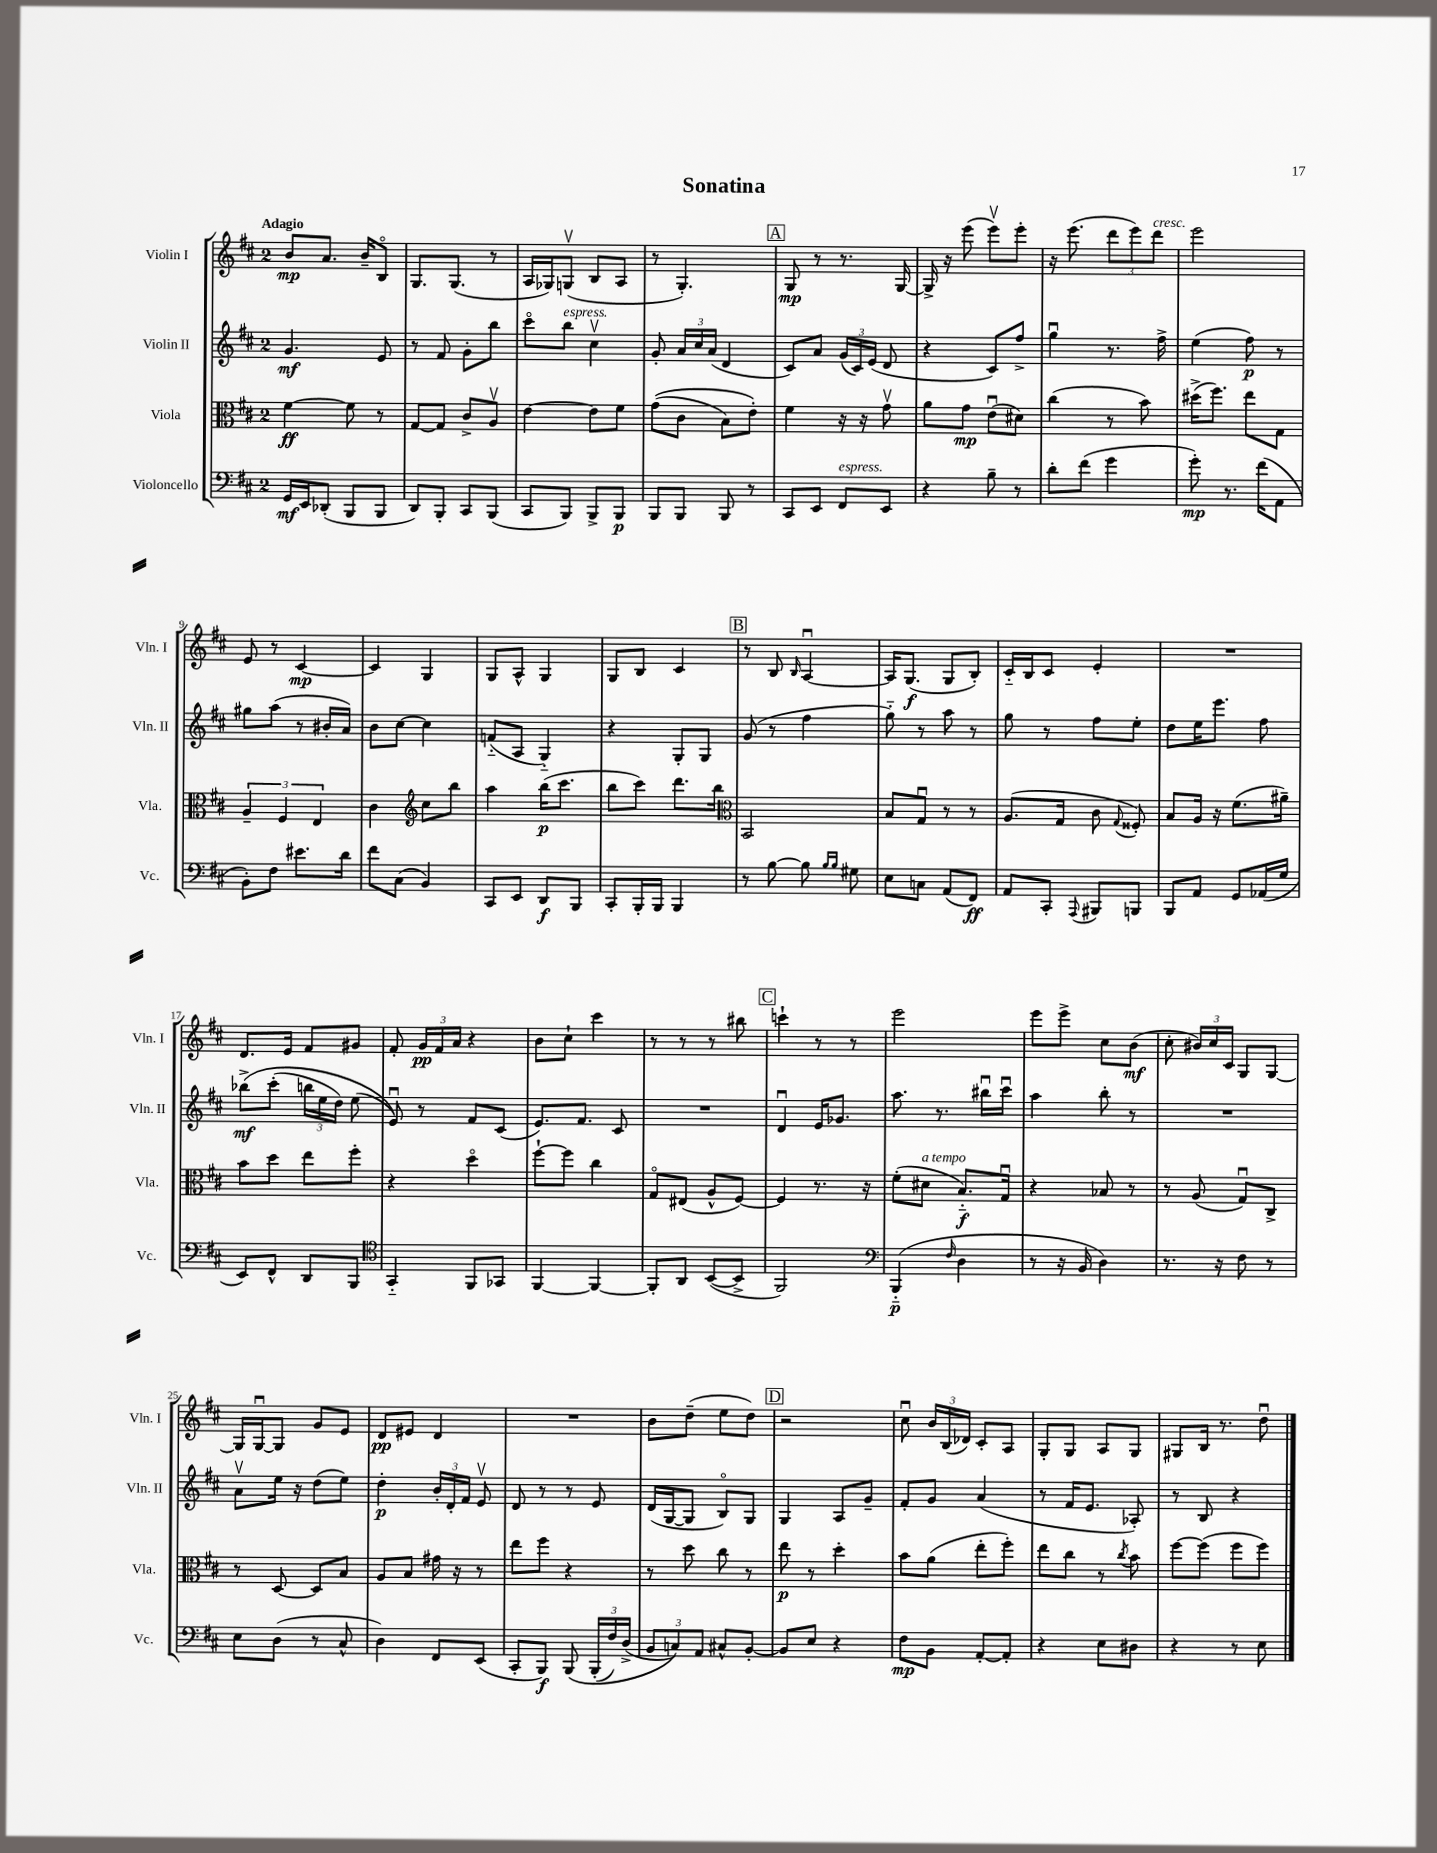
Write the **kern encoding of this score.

**kern	**kern	**kern	**kern
*staff4	*staff3	*staff2	*staff1
*clefF4	*clefC3	*clefG2	*clefG2
*k[f#c#]	*k[f#c#]	*k[f#c#]	*k[f#c#]
*M2/4	*M2/4	*M2/4	*M2/4
16GG	[4f#	4.g	8b
16EE	.	.	.
(8DD-'	.	.	8.a
8BBB	8f#]	.	.
.	.	.	16b~
8BBB	8r	8e	8Bo
=	=	=	=
8DD)	[8G	8r	8.G
8BBB'	8G]	8f#	.
.	.	.	(8.G
8CC#	8c#^	8g'	.
(8BBB	8Av	8bb	8r
=	=	=	=
8CC#	[4e	8ccc#o	16A
.	.	.	16G-)
8BBB)	.	8bb	(8Gv
8BBB^	8e]	4cc#v	8B
8BBB	8f#	.	8A
=	=	=	=
8BBB	&((8g	8g'	8r
8BBB	8c#	24a	4.G')
.	.	24cc#	.
.	.	(24a	.
8BBB	8B)	4d	.
8r	8e'&)	.	.
=	=	=	=
8CC#	4f#	8c#)	8G
8EE	.	8a	8r
8FF#	16r	(24g	8.r
.	.	24c#)	.
.	16r	.	.
.	.	(24e	.
8EE	8gv	8d	.
.	.	.	[16G
=	=	=	=
4r	8a	4r	16G^]
.	.	.	16r
.	8g	.	(8eee
8B~	(8eu	8c#)	8eeev)
8r	8d#)	8ff#^	8eee'
=	=	=	=
8d'	(4cc#	4ggu	16r
.	.	.	(8.eee
(8f#	.	.	.
4g	8r	8.r	12ddd
.	.	.	12eee)
.	8b)	.	.
.	.	.	12ddd
.	.	16ff#^	.
=	=	=	=
8g')	(16dd#^	(4ee	2eee
.	8.ff#)	.	.
8.r	.	.	.
.	8ee	8ff#)	.
(16f#	.	.	.
8AA	8G	8r	.
=	=	=	=
8BB')	6A~	8gg#	8e
8F#	.	(8aa	8r
.	6F#	.	.
8.e#	.	8r	[4c#
.	6E	.	.
.	.	16b#'	.
16d	.	16a)	.
=	=	=	=
8f#	4c#	8b	4c#]
(8C#	.	[8cc#	.
*	*clefG2	*	*
4BB)	8cc#	4cc#]	4G
.	8bb	.	.
=	=	=	=
8CC#	4aa	(8f'~	8G
8EE	.	8A	8A^^
8DD	(16bb	4G'~)	4G
.	8.ccc#	.	.
8BBB	.	.	.
=	=	=	=
8CC#'	8bb	4r	8G
16BBB'	8ccc#)	.	8B
16BBB	.	.	.
4BBB	8.ddd	8G'	4c#
.	.	8G	.
.	16bb	.	.
=	=	=	=
*	*clefC3	*	*
8r	2BB	(8g	8r
[8B	.	8r	8B
.	.	.	16qqB
8B]	.	4ff#	[4Au
16qqB	.	.	.
16qqB	.	.	.
8G#	.	.	.
=	=	=	=
8E	8B	8gg'~)	16A]
.	.	.	(8.G
8C	8Gu	8r	.
(8AA	8r	8aa	8G
8FF#)	8r	8r	8B')
=	=	=	=
8AA	(8.A	8gg	16c#'~
.	.	.	16B
8CC#'	.	8r	8c#
.	16G	.	.
8qqAAA	.	.	.
8BBB#	8c#	8ff#	4e'
.	8qqG	.	.
8BBB	8F##')	8ee'	.
=	=	=	=
8BBB	8B	8dd	2r
8AA	16A	16ee	.
.	16r	8.eee	.
8GG	(8.f#	.	.
(16AA-	.	8ff#	.
16G	16a#~)	.	.
=	=	=	=
8EE)	8b	&(8bb-^	8.d
8FF#^^	8dd	(8ccc#'	.
.	.	.	16e
8DD	8ee	24bb	8f#
.	.	24ee	.
.	.	24dd)	.
8BBB	8ff#'	(8ee	8g#
=	=	=	=
*clefC4	*	*	*
4GG'~	4r	8eu)&)	8f#'
.	.	8r	24g
.	.	.	24f#
.	.	.	24a
8FF#	4ddo	8f#	4r
8GG-	.	(8c#	.
=	=	=	=
[4FF#	[8ff#`	8.e)	8b
.	8ff#]	.	8cc#`
.	.	8.f#	.
4FF#_	4cc#	.	4ccc#
.	.	8c#	.
=	=	=	=
8FF#']	8Go	2r	8r
8AA	(8E#	.	8r
([8BB	8A^^	.	8r
8BB^]	[8F#)	.	8bb#
=	=	=	=
2FF#)	4F#]	4du	4ccc`
.	8.r	16e	8r
.	.	8.g-	.
.	.	.	8r
.	16r	.	.
=	=	=	=
*clefF4	*	*	*
(4BBB'~	(8f#'	8.aa	2eee
.	8d#	.	.
.	.	8.r	.
16qqF#	.	.	.
4D	8.B'~)	.	.
.	.	16bb#u	.
.	16Gu	16ccc#u	.
=	=	=	=
8r	4r	4aa	8eee
16r	.	.	8eee^
16BB	.	.	.
4D)	8B-	8bb'	8cc#
.	8r	8r	(8b
=	=	=	=
8.r	8r	2r	8cc#'
.	(8A	.	24b#)
.	.	.	24cc#
16r	.	.	.
.	.	.	24c#
8F#	8Gu)	.	8G
8r	8C#^	.	[8G
=	=	=	=
8E	8r	8av	16G]
.	.	.	[16Gu
(8D	[8D	16ee	8G]
.	.	16r	.
8r	8D]	(8dd	8g
8C#^^	8B	8ee)	8e
=	=	=	=
4D)	8A	4dd'	8d
.	8B	.	8e#
8FF#	16g#	24b'	4d
.	.	24d'	.
.	16r	.	.
.	.	24f#	.
(8EE	8r	8ev	.
=	=	=	=
8CC#'	8ee	8d	2r
8BBB)	8ff#	8r	.
&(8BBB	4r	8r	.
(24BBB'	.	8e	.
24F#)	.	.	.
(24D^	.	.	.
=	=	=	=
12BB	8r	(16d	8b
.	.	[16G	.
12C)&)	.	.	.
.	8dd	8G]	(8dd~
12AA	.	.	.
8C#^^	8cc#	8Bo)	8ee
[8BB'	8r	8G	8dd)
=	=	=	=
8BB]	8ee	4G	2r
8E	8r	.	.
4r	4dd'	8A	.
.	.	8g~	.
=	=	=	=
8F#	8b	8f#'	8cc#u
8BB	(8a	8g	24b
.	.	.	(24B
.	.	.	24d-)
[8AA'	8ee'	(4a	8c#'
8AA']	8ff#')	.	8A
=	=	=	=
4r	8ee	8r	8G'
.	8cc#	16f#	8G
.	.	8.e	.
8E	8r	.	8A
.	8qcc#	.	.
8D#	8b	8A-')	8G
=	=	=	=
4r	[8ff#	8r	8G#
.	(8ff#]	8B	16B
.	.	.	8.r
8r	8ff#	4r	.
8E	8ff#)	.	8ddu
==	==	==	==
*-	*-	*-	*-
